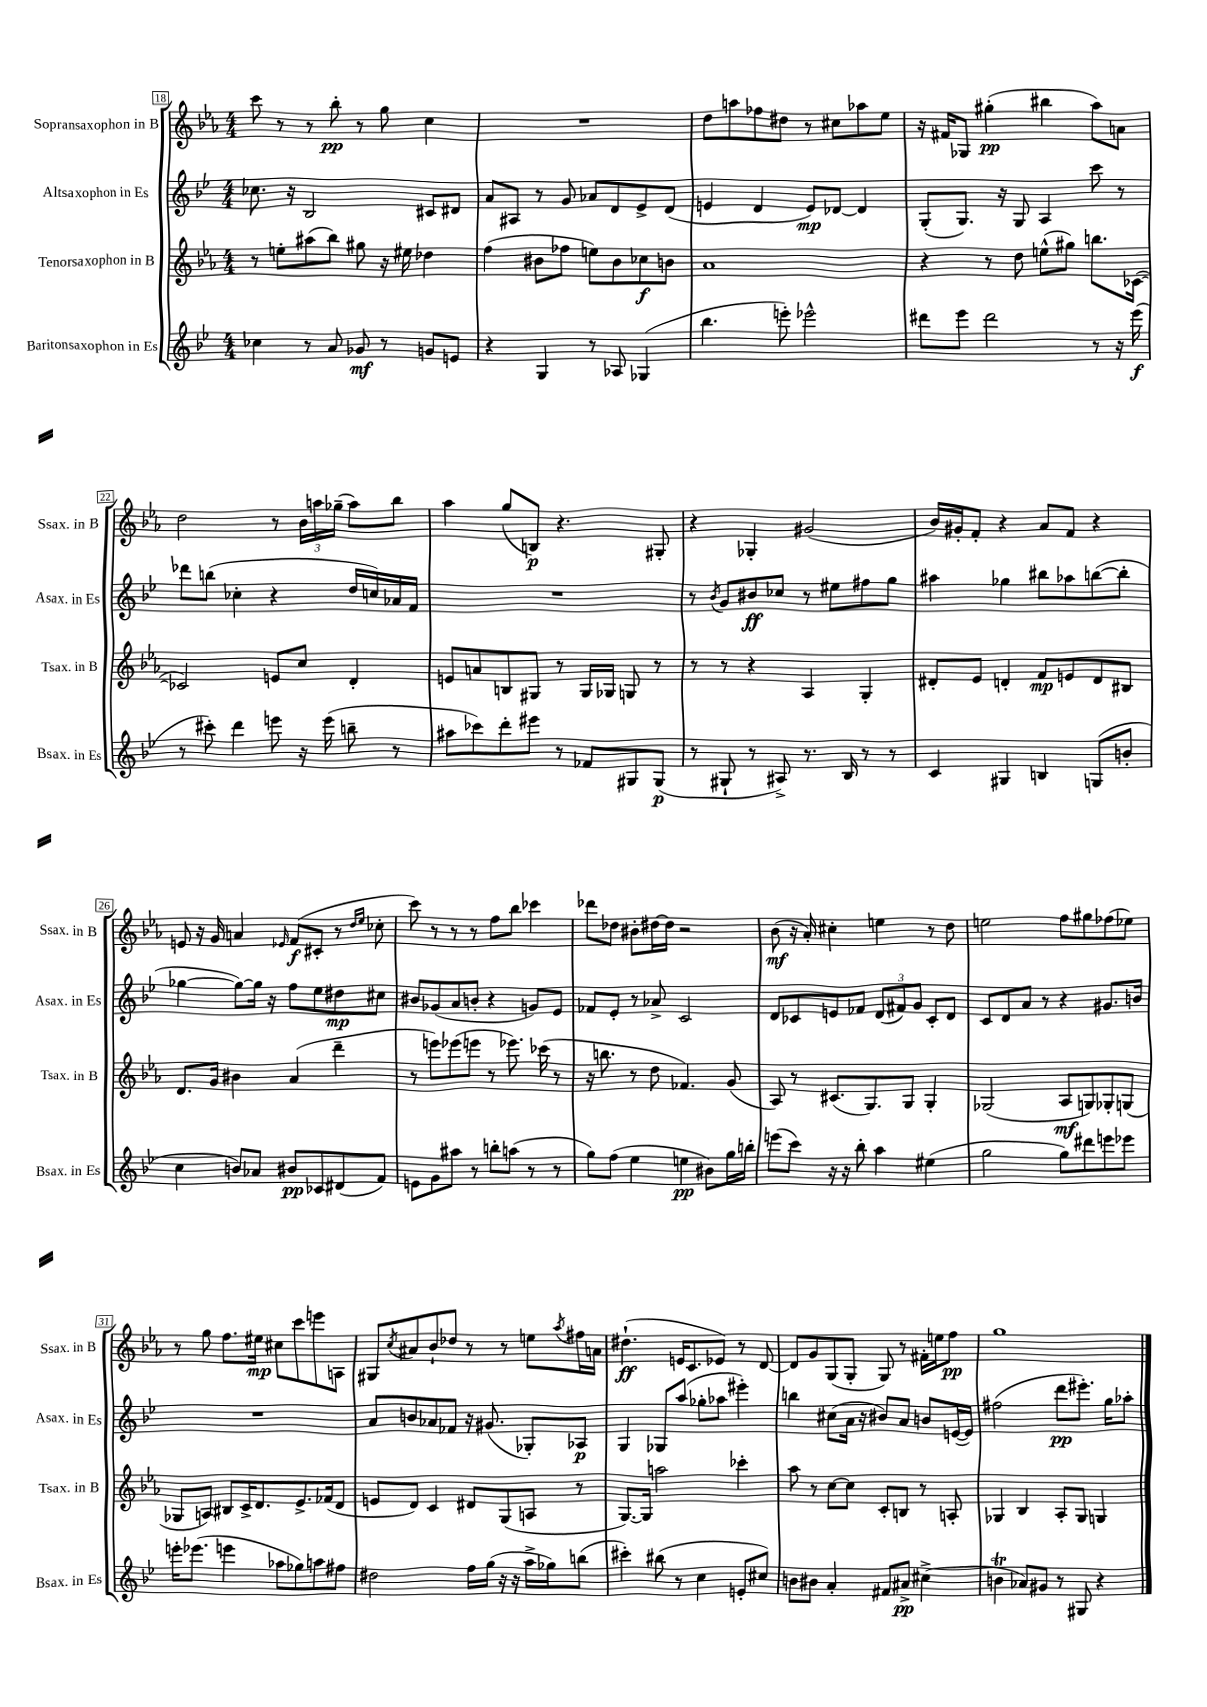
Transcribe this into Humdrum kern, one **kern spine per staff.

**kern	**kern	**kern	**kern
*staff4	*staff3	*staff2	*staff1
*clefG2	*clefG2	*clefG2	*clefG2
*k[b-e-]	*k[b-e-a-]	*k[b-e-]	*k[b-e-a-]
*M4/4	*M4/4	*M4/4	*M4/4
4cc-	8r	8.cc-	8ccc
.	8ee'	.	8r
.	.	16r	.
8r	(8aa#	2B-	8r
8a	8bb-)	.	8bb-'
8g-	8gg#	.	8r
8r	16r	.	8gg
.	16ee#	.	.
8g	4dd-	8c#	4cc
8e	.	8d#	.
=	=	=	=
4r	(4ff	8a	1r
.	.	8A#	.
4G	8b#	8r	.
.	8ff-	8g	.
8r	8ee)	8a-	.
8A-	8b#	8d	.
(4G-	8cc-	8e-^	.
.	8b	(8d	.
=	=	=	=
4.bb-	1a-	4e	8dd
.	.	.	8aa
.	.	4d	8ff-
8eee')	.	.	8dd#
2eee-^^	.	8e)	8r
.	.	[8d-	8cc#
.	.	4d-]	8aa-
.	.	.	8ee-
=	=	=	=
8ddd#	4r	(8G'	16r
.	.	.	16f#
8eee-	.	8.G)	8G-
2ddd#	8r	.	(4gg#'
.	.	16r	.
.	8dd	8G	.
.	(8ee^^	4A	4bb#
.	8gg#)	.	.
8r	8.bb	8ccc	8aa-)
16r	.	8r	8a
(16eee-	([16c-	.	.
=	=	=	=
8r	2c-])	8ddd-	2dd
8ccc#')	.	(8bb	.
4ddd	.	4cc-'	.
8eee	8e	4r	8r
16r	8cc	.	24b-
.	.	.	24aa
(16eee	.	.	.
.	.	.	(24gg-~
8bb~	4d'	16dd	8aa)
.	.	16cc)	.
8r	.	16a-	8bb-
.	.	16f	.
=	=	=	=
8aa#	8e	1r	4aa-
8ccc-)	8a	.	.
8ddd'	8B	.	(8gg
8eee#	8G#	.	8B)
8r	8r	.	4.r
8f-	16G#	.	.
.	16G-	.	.
8G#	8G	.	.
(8G#	8r	.	8G#'
=	=	=	=
8r	8r	8r	4r
.	.	8qb-	.
8G#`	8r	8g	.
8r	4r	8b#	4G-'
8A#^)	.	8cc-	.
8.r	4A-	8r	(2g#
.	.	8ee#	.
16B-	.	.	.
8r	4G'	8ff#	.
8r	.	8gg	.
=	=	=	=
4c	8d#'	4aa#	16b-)
.	.	.	16g#'
.	8e-	.	8f'
4G#	4d'	4gg-	4r
4B	8f	8bb#	8a-
.	8e	8aa-	8f
(8G	8d	([8bb	4r
8b'	8B#	8bb']	.
=	=	=	=
4cc	8.d	[4gg-	8e
.	.	.	16r
.	16g	.	16g
8b)	4b#	8gg-_)	4a
8a-	.	16gg-]	.
.	.	16r	.
.	.	.	16qqe-
8b#	(4a-	8ff	(8f
8c-	.	8ee-	8c#'
(8d#	4ddd~	8dd#	8r
.	.	.	16qqdd
.	.	.	16qqee-
8f)	.	8cc#	8cc-'
=	=	=	=
8e	8r	8b#	8ccc)
8g	8eee)	(8g-	8r
8aa#	(8eee-	8a	8r
8r	8eee	8b'	8r
8bb'	8r	4r	8ff
(8aa	8.eee-)	.	8bb-
8r	.	8g)	4ccc-
.	(16ccc-	.	.
8r	8r	8e-	.
=	=	=	=
8gg)	16r	8f-	8ddd-
.	8.bb	.	.
(8ff	.	8e-'	8dd-
4ee-	8r	8r	8b#'
.	8dd	8a-^	[16dd#
.	.	.	16dd#]
4ee	4.f-)	2c	2r
8b#)	.	.	.
16gg	(8g	.	.
16bb'	.	.	.
=	=	=	=
(8eee	8A-)	8d	(8b-
8ccc)	8r	8c-	16r
.	.	.	16a-')
16r	(8.c#	8e	4cc#'
16r	.	.	.
8bb-'	.	8f-	.
.	8.G)	.	.
4aa	.	(12d	4ee
.	.	12f#)	.
.	8G	.	.
.	.	12g	.
(4ee#	4G'	8c-'	8r
.	.	8d	8dd
=	=	=	=
2gg	(2G-	8c	2ee
.	.	8d	.
.	.	8a	.
.	.	8r	.
8gg)	8A-	4r	8ff
8ddd#	8G)	.	8gg#
8eee	8G-'	8.g#	(8ff-
8eee-	(8G	.	8ee-)
.	.	16b	.
=	=	=	=
16eee'	8G-	1r	8r
(8.eee-	.	.	.
.	8A)	.	8gg
4eee	8B#	.	8.ff
.	16c^	.	.
.	8.d	.	16ee#
8aa-	.	.	8cc#
8gg-)	8.e-^	.	8ccc
8aa	.	.	8eee
.	(16f-	.	.
8ff#	8d	.	8A
=	=	=	=
2dd#	8e	8a	8G#
.	.	.	8qcc
.	8d)	8b	8a#
.	4c	8a-	8b-`
.	.	8f-	8dd-
16ff	8d#	16r	8r
(16gg	.	(8.g#	.
16r	(8G	.	8r
16r	.	.	.
16aa^	8A	8G-')	8ee
16gg-)	.	.	.
.	.	.	8qaa-
(8bb	8r	8A-	16ff#
.	.	.	16a
=	=	=	=
4ccc#')	[8.G)	4G	(4.dd#`
.	16G]	.	.
(8bb#	2aa	8G-	.
8r	.	(8aa	16e
.	.	.	8.c
4cc	.	8gg-'	.
.	.	8aa-	8e-)
8e'	4ccc-'	4eee#')	8r
8cc#)	.	.	[8d
=	=	=	=
8b	8aa-	4bb	8d]
8b#	8r	.	8g
4a'	[8cc	(8cc#	(8G
.	8cc]	16a	8G'
.	.	16r	.
8f#	8c'	8b#)	8G)
8a#^	8B	8a	8r
(4cc#^	8r	8b	16f#'
.	.	.	16ee
.	8A'	([16e	8ff
.	.	16e])	.
=	=	=	=
4b	4G-	(2ff#	1gg
8a-)	4B-	.	.
8g#	.	.	.
8r	8A-'	8ddd	.
8G#	8G-	8.eee#')	.
4r	4G	.	.
.	.	16gg	.
.	.	8aa-'	.
==	==	==	==
*-	*-	*-	*-
